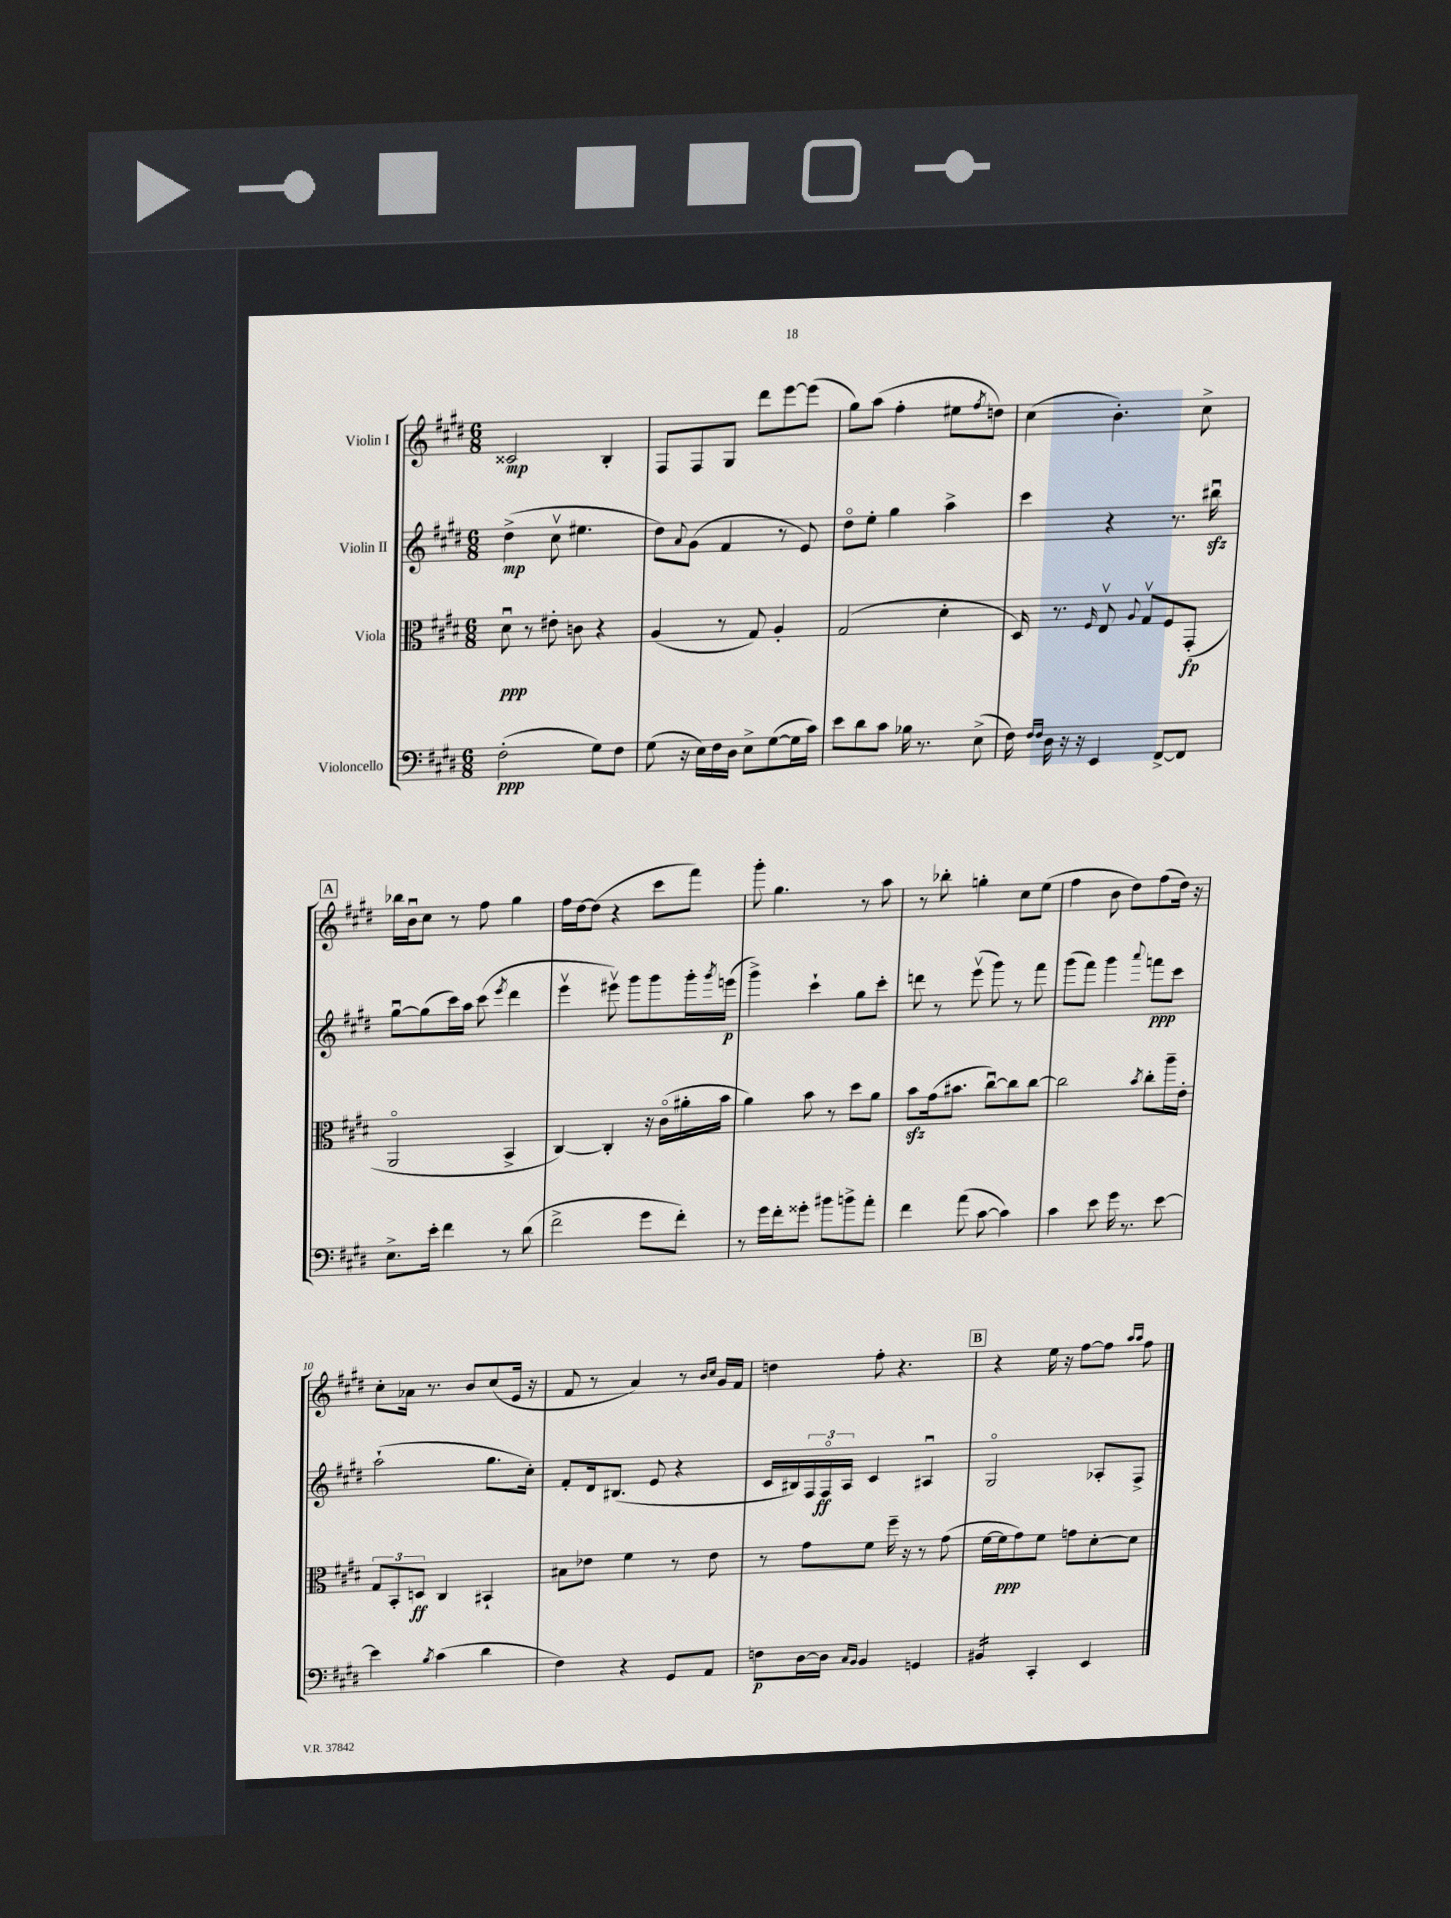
<<
\new StaffGroup <<
\new Staff = "s0" \with { instrumentName = "Violin I" } {
    \clef treble \key e \major \numericTimeSignature \time 6/8
    cisis'2\mp b4-. |
    fis8 fis8 gis8 dis'''8 e'''8~ e'''8( |
    gis''8) a''8( fis''4-. eis''8 \acciaccatura { fis''8 } d''8) |
    cis''4( b'4.-.) cis''8-> |
    \mark \markup { \box "A" } bes''16 b'16\downbow cis''8 r8 fis''8 gis''4 |
    fis''16 dis''16~ dis''8( r4 cis'''8 fis'''8) |
    gis'''8-. gis''4. r8 a''8 |
    r8 bes''8-. g''4-. cis''8 e''8( |
    fis''4 b'8 dis''8) fis''8( dis''16) r16 |
    cis''8-. aes'16 r8. b'8 cis''8( e'16 r16 |
    fis'8 r8 a'4) r8 \grace { b'16 cis''16 } gis'16 fis'16 |
    d''4 fis''8-. r4. |
    \mark \markup { \box "B" } r4 e''16 r16 fis''8~ fis''8 \grace { a''16 a''16 } fis''8 \bar "|." |
}
\new Staff = "s1" \with { instrumentName = "Violin II" } {
    \clef treble \key e \major \numericTimeSignature \time 6/8
    dis''4->\mp( cis''8\upbow eis''4. |
    dis''8) \appoggiatura { a'8 } gis'8( fis'4 r8 e'8) |
    dis''8\flageolet e''8-. gis''4 a''4-> |
    cis'''4 r4 r8. bis''16\downbow\sfz |
    \mark \markup { \box "A" } gis''8~\downbow gis''8( cis'''16) a''16 cis'''8( \acciaccatura { e'''8 } dis'''4 |
    e'''4\upbow eis'''8\upbow) gis'''8 gis'''8 gis'''16-. \acciaccatura { gis'''8 } e'''16\p( |
    gis'''4->) cis'''4-! gis''8 cis'''8-. |
    d'''8 r8 e'''8\upbow( gis'''8) r8 fis'''8 |
    gis'''8( fis'''8) gis'''4 \appoggiatura { a'''8 } f'''8\ppp cis'''8 |
    a''2-!( gis''8. cis''16-.) |
    fis'8-. dis'16 bis8.( e'8 r4 |
    cis'16 bis16) \tuplet 3/2 { fis16 fis16\flageolet\ff a16 } cis'4 ais4\downbow |
    \mark \markup { \box "B" } gis2\flageolet aes8-. fis8-> \bar "|." |
}
\new Staff = "s2" \with { instrumentName = "Viola" } {
    \clef alto \key e \major \numericTimeSignature \time 6/8
    dis'8\downbow\ppp r8 eis'8-. c'8 r4 |
    a4( r8 gis8) a4-. |
    gis2( dis'4-. |
    dis16) r8. \grace { fis16 } e8\upbow \appoggiatura { a8 } gis8\upbow fis8 gis,8-.\fp( |
    \mark \markup { \box "A" } a,2\flageolet b,4-> |
    cis4~) cis4-. r16 cis'16\flageolet( ais'16-. b'16 |
    a'4) b'8 r8 dis''8 a'8 |
    b'8\sfz gis'16( bis'8. cis''8~\downbow) cis''8 cis''8~ |
    cis''2 \acciaccatura { b'8 } cis''8-. a''16-- e'16-. |
    \tuplet 3/2 { gis8 b,8-. d8\ff } cis4 bis,4-! |
    bis8 ees'8 fis'4 r8 ees'8 |
    r8 gis'8 fis'8 fis''16-- r16 r8 gis'8( |
    \mark \markup { \box "B" } fis'16~ fis'16\ppp gis'8) fis'8 g'8 dis'8~-. dis'8 \bar "|." |
}
\new Staff = "s3" \with { instrumentName = "Violoncello" } {
    \clef bass \key e \major \numericTimeSignature \time 6/8
    fis2-.\ppp( gis8) fis8 |
    gis8( r16 e16) fis16 dis16 e8-> gis8~( gis16 cis'16) |
    e'8 dis'8 cis'8 bes16 r8. e8->( |
    fis16) \grace { fis16 fis16 } dis16 r16 r16 e,4 fis,8~-> fis,8 |
    \mark \markup { \box "A" } e8.-> e'16-. fis'4 r8 dis'8( |
    fis'2-> gis'8 fis'8-.) |
    r8 gis'16 fis'16-. gisis'8-. bis'8 b'8-> a'8-. |
    fis'4 a'8( cis'8~ cis'4) |
    cis'4 e'8 gis'16 r8. e'8~ |
    e'4 \acciaccatura { b8 } cis'4( dis'4 |
    fis4) r4 gis,8 a,8 |
    f8\p dis16~ dis16 \grace { cis16 b,16 } b,4 g,4 |
    \mark \markup { \box "B" } bis,4:16 cis,4-. e,4 \bar "|." |
}
>>
>>
